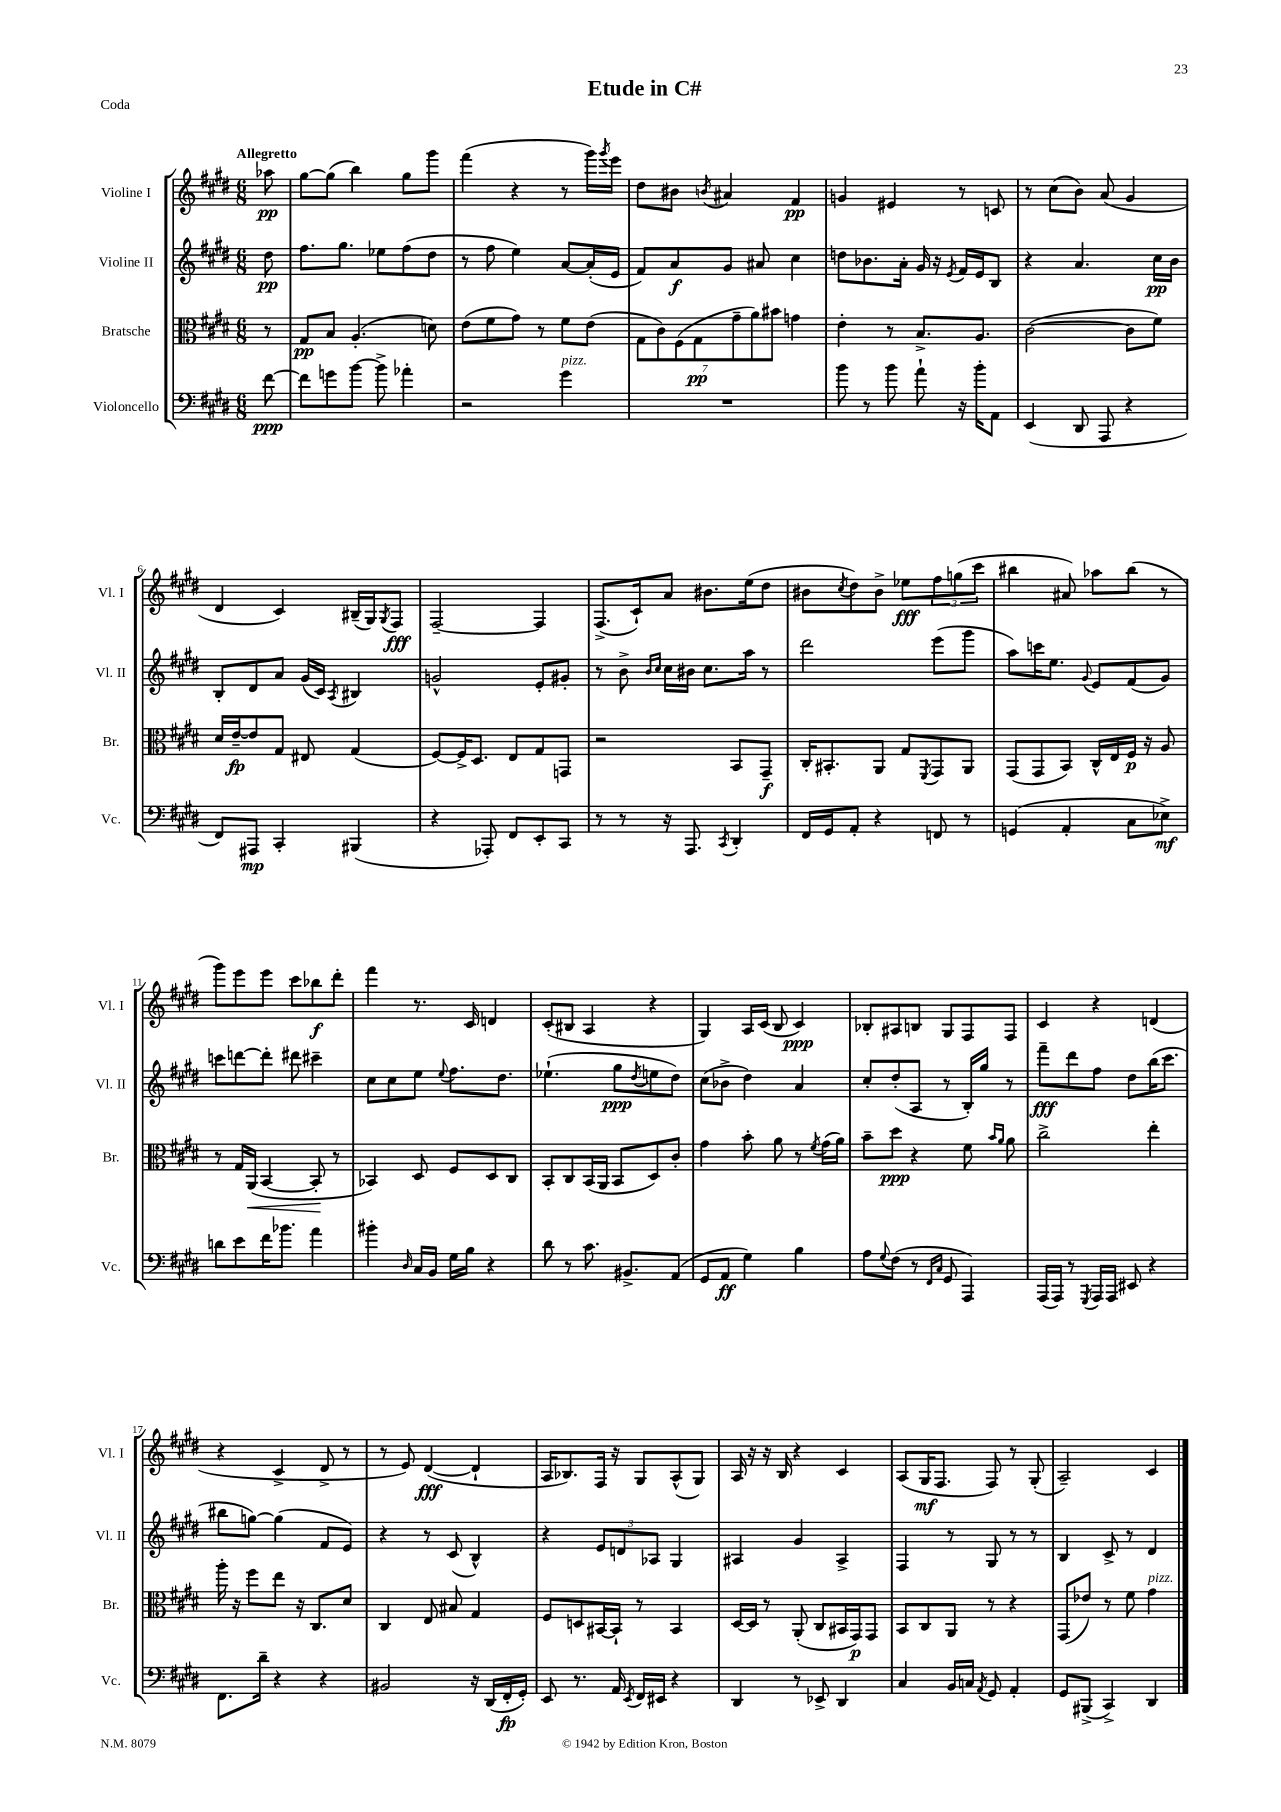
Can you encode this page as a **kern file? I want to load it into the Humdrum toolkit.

**kern	**kern	**kern	**kern
*staff4	*staff3	*staff2	*staff1
*clefF4	*clefC3	*clefG2	*clefG2
*k[f#c#g#d#]	*k[f#c#g#d#]	*k[f#c#g#d#]	*k[f#c#g#d#]
*M6/8	*M6/8	*M6/8	*M6/8
[8f#	8r	8dd#	8aa-
=	=	=	=
8f#]	8G#	8.ff#	[8gg#
8g	8B	.	(8gg#]
.	.	8.gg#	.
[8b	(4.A'	.	4bb)
8b^]	.	8ee-	.
4a-'	.	(8ff#	8gg#
.	8d)	8dd#	8ggg#
=	=	=	=
2r	(8e	8r	(4fff#
.	8f#	8ff#	.
.	8g#)	4ee)	4r
.	8r	.	.
4g#	8f#	[8a	8r
.	(8e	(16a']	16ggg#)
.	.	.	8qggg#
.	.	16e	16eee
=	=	=	=
2.r	14G#	8f#)	8dd#
.	14c#)	.	.
.	.	8a	8b#
.	(14F#	.	.
.	14G#	.	.
.	.	.	8qb
.	.	8g#	4a#
.	14g#~	.	.
.	14a)	.	.
.	.	8a#	.
.	14b#	.	.
.	4g	4cc#	4f#
=	=	=	=
8b	4e'	8dd	4g
8r	.	8.b-	.
8b	8r	.	4e#
.	.	16a'	.
8a`	8.B^	16g#	.
.	.	16r	.
.	.	8qe	.
16r	.	16f#	8r
16b'	8.A	16e	.
8AA	.	8B	8c
=	=	=	=
(4EE	([2c#	4r	8r
.	.	.	(8cc#
8DD#	.	4.a	8b)
8AAA	.	.	(8a
4r	8c#]	.	4g#
.	8f#)	16cc#	.
.	.	16b	.
=	=	=	=
8FF#)	16d#	8B'	4d#
.	[16e~	.	.
8AAA#	8e]	8d#	.
4CC#'	8G#	8a	4c#)
.	8E#	(16g#	.
.	.	16c#)	.
.	.	8qA	.
(4BBB#	(4G#	4B#	(16B#~
.	.	.	16G#)
.	.	.	8qG#
.	.	.	8F#
=	=	=	=
4r	[8F#)	2g^^	[2F#~
.	16F#^]	.	.
.	8.D#	.	.
8AAA-')	.	.	.
8FF#	8E	.	.
8EE'	8G#	8e'	4F#]
8CC#	8GG	8g#'	.
=	=	=	=
8r	2r	8r	(8.F#^
8r	.	8b^	.
.	.	.	16c#`)
.	.	16qqb	.
.	.	16qqcc#	.
16r	.	16cc#	8a
8.AAA	.	16b#	.
.	.	8.cc#	8.b#
8qCC#	.	.	.
4DD#'	8BB	.	.
.	.	16aa	(16ee
.	8GG#~	8r	8dd#
=	=	=	=
16FF#	16C#'	2ddd#	8b#
16GG#	8.BB#'	.	.
.	.	.	8qcc#
8AA'	.	.	8dd#)
4r	8AA	.	8b#^
.	8G#	.	8ee-
.	8qFF#	.	.
8FF	8GG#	(8eee	12ff#
.	.	.	(12gg
8r	8AA	8ggg#	.
.	.	.	12ccc#
=	=	=	=
(4GG	(8GG#	8aa)	4bb#
.	8GG#	16ccc	.
.	.	8.ee	.
4AA'	8BB)	.	8a#)
.	.	8qqg#	.
.	16C#^^	8e	8aa-
.	16E	.	.
8C#	16F#	(8f#	(8bb#
.	16r	.	.
8E-^)	8A	8g#)	8r
=	=	=	=
8d	8r	8ccc	8ggg#)
8e	16G#	[8ddd	8eee
.	(16AA	.	.
16f#	[4BB	8ddd']	8eee
8.b-	.	.	.
.	.	8ddd#	8ccc#
4a	8BB']	4ccc#~	8bb-
.	8r	.	8ddd#'
=	=	=	=
4b#'	4BB-)	8cc#	4fff#
.	.	8cc#	.
16qqD#	.	.	.
16C#	8D#	8ee	8.r
16BB	.	.	.
.	.	8qqee	.
16G#	8F#	8.ff#	.
16B	.	.	16c#
4r	8D#	.	4d
.	.	8.dd#	.
.	8C#	.	.
=	=	=	=
8d#	8BB'	(4.ee-`	(8c#'
8r	8C#	.	8B#
8.c#	(16BB	.	4A
.	16AA	.	.
.	8BB	8gg#	.
8.BB#^	.	.	.
.	.	8qdd#	.
.	8D#)	8ee	4r
(8AA	8c#'	8dd#)	.
=	=	=	=
8GG#	4g#	(8cc#	4G#)
8AA	.	8b-^	.
4G#)	8b'	4dd#)	16A
.	.	.	(16c#
.	8a	.	8B
4B	8r	4a	4c#)
.	8qf#	.	.
.	(16g#	.	.
.	16a)	.	.
=	=	=	=
8A	8b~	8cc#'	8B-'
8qqG#	.	.	.
(8F#	8dd#	(8dd#'	8A#
8r	4r	8A	8B
16qqFF#	.	.	.
16qqC#	.	.	.
8GG#	.	8r	8G#
4AAA)	8f#	16B')	8F#
.	.	16gg#	.
.	16qqb	.	.
.	16qqa	.	.
.	8a	8r	8F#
=	=	=	=
(16AAA	2cc#^	8fff#~	4c#
16AAA)	.	.	.
8r	.	8ddd#	.
8qGGG#	.	.	.
16AAA	.	8ff#	4r
16AAA	.	.	.
8EE#	.	8dd#	.
4r	4ee'	(16bb	(4d
.	.	8.ccc#	.
=	=	=	=
8.FF#	16aa'	8bb#	4r
.	16r	.	.
.	8ff#	[8gg)	.
16d#~	.	.	.
4r	8ee	(4gg]	4c#^
.	16r	.	.
.	8.C#	.	.
4r	.	8f#	8d#^
.	8d#	8e)	8r
=	=	=	=
2BB#	4C#	4r	8r
.	.	.	8e)
.	8E	8r	([4d#
.	8B#	(8c#	.
16r	4G#	4B^^)	4d#`]
(16DD#	.	.	.
16FF#'	.	.	.
16GG#')	.	.	.
=	=	=	=
8EE	8F#	4r	16A
.	.	.	8.B-)
8.r	8D	.	.
.	[16BB#	12e	16F#
16AA	16BB#`]	.	16r
.	.	12d	.
8qEE	.	.	.
16FF#	8r	.	8G#
.	.	12A-	.
16EE#	.	.	.
4r	4BB#	4G#	(8A^^
.	.	.	8G#)
=	=	=	=
4DD#	[16D#	4A#	16A
.	16D#]	.	16r
.	8r	.	16r
.	.	.	16B
8r	(8AA'	4g#	4r
8EE-^	8C#	.	.
4DD#	16BB#	4A#^	4c#
.	16GG#)	.	.
.	8GG#	.	.
=	=	=	=
4C#	8BB	4F#	(8A
.	8C#	.	16G#
.	.	.	8.F#
16BB	8AA	8r	.
16C	.	.	.
8qAA	.	.	.
8GG#	8r	8G#	8F#)
4AA'	4r	8r	8r
.	.	8r	(8G#'
=	=	=	=
8GG#	(8GG#	4B	2A~)
(8BBB#^	8e-)	.	.
4CC#^)	8r	8c#^	.
.	8f#	8r	.
4DD#	4g#	4d#	4c#
==	==	==	==
*-	*-	*-	*-
